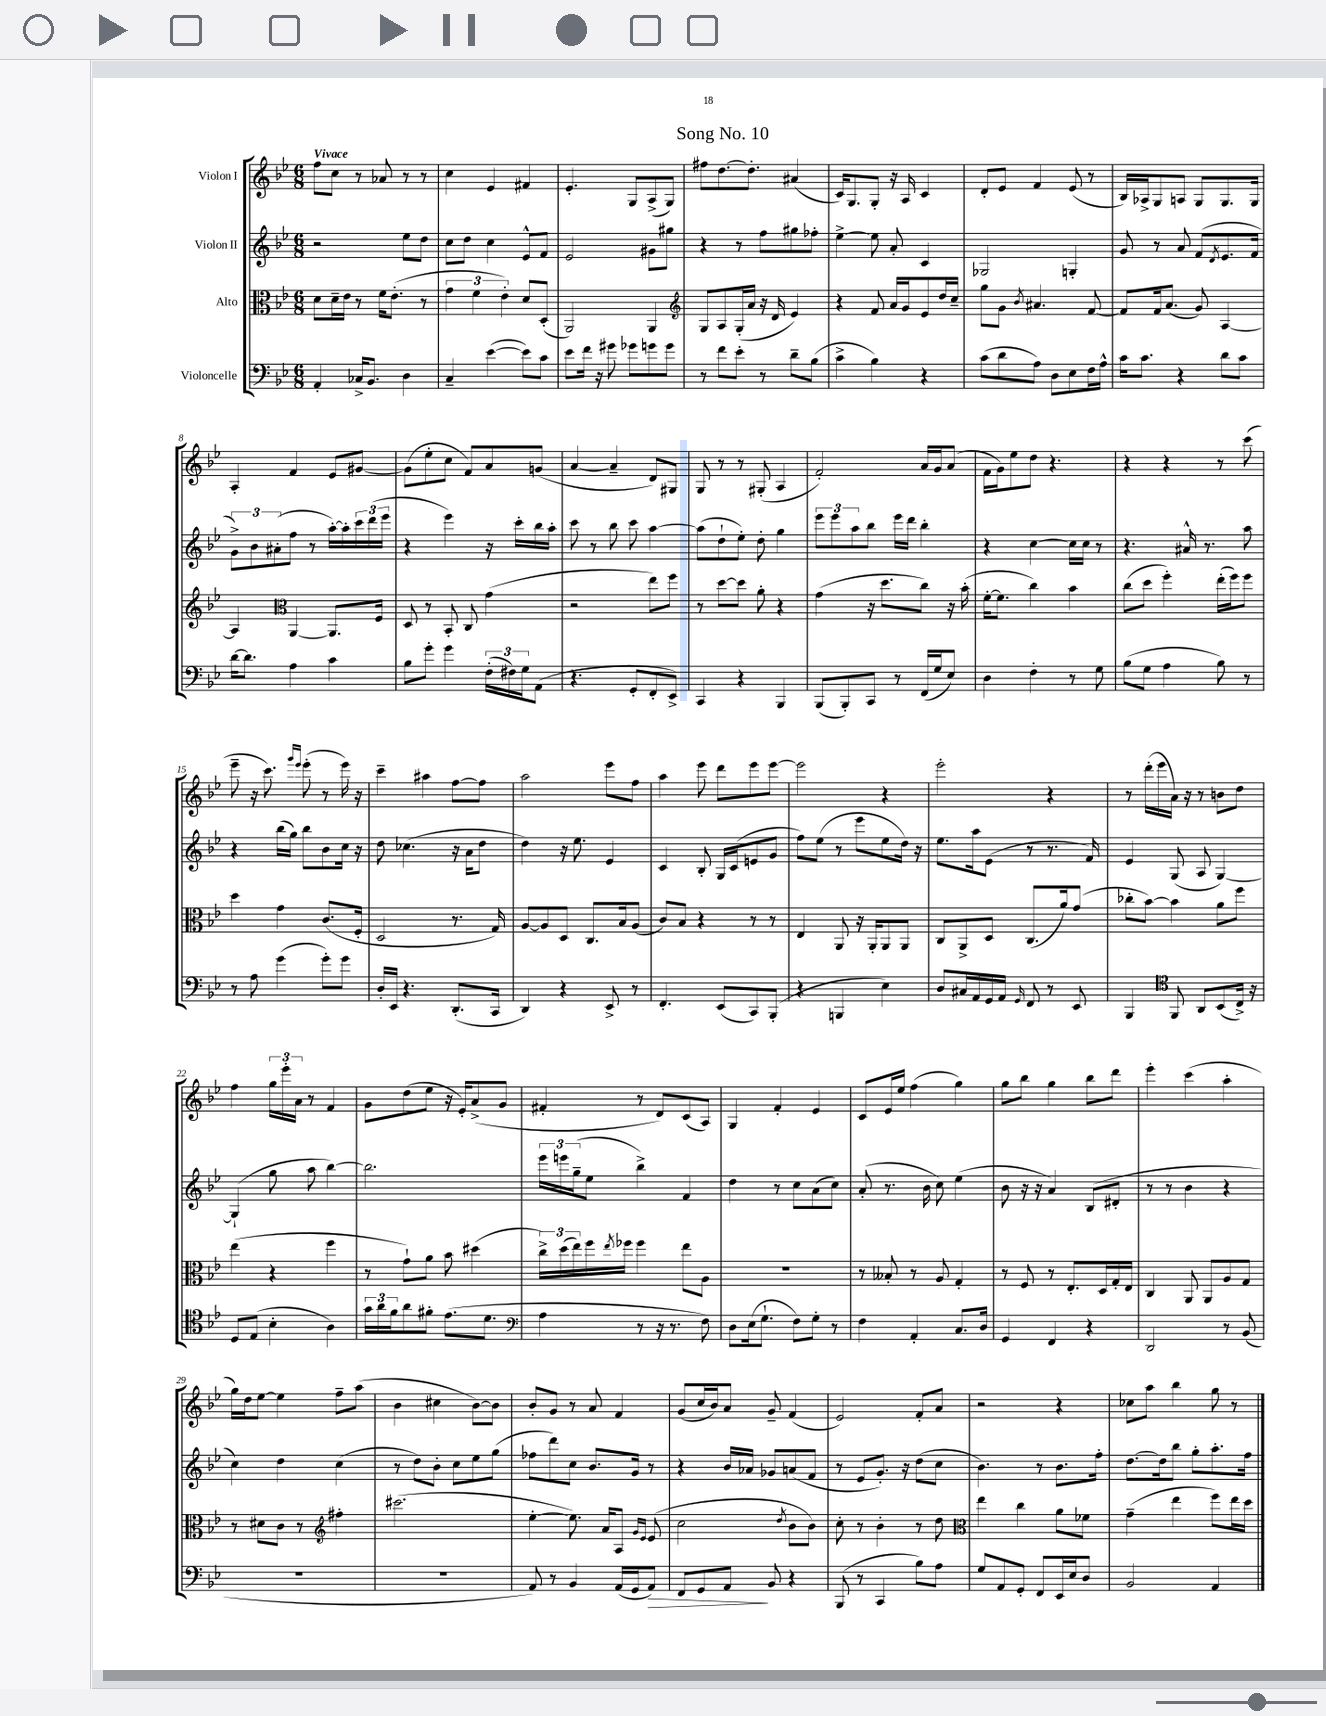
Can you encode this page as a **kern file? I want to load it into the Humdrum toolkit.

**kern	**dynam	**kern	**kern	**kern
*part4	*part4	*part3	*part2	*part1
*staff4	*staff4	*staff3	*staff2	*staff1
*I"Violoncelle	*	*I"Alto	*I"Violon II	*I"Violon I
*clefF4	*	*clefC3	*clefG2	*clefG2
*k[b-e-]	*	*k[b-e-]	*k[b-e-]	*k[b-e-]
*M6/8	*	*M6/8	*M6/8	*M6/8
=1	=1	=1	=1	=1
!	!	!	!	!LO:TX:a:B:t=Vivace
4AA'/	.	8d\L	2r	8ff\L
.	.	16d~\L	.	8cc\J
.	.	16e-\JJ	.	.
16C-X^/KL	.	8r	.	8r
8.BB-/J	.	.	.	.
.	.	16f\KL	.	8a-X/
.	.	(8.e-'\J	.	.
4D\	.	.	8ee-\L	8r
.	.	8r	8dd\J	8r
=2	=2	=2	=2	=2
4C~/	.	6g\	8cc\L	4cc\
.	.	.	8dd\J	.
.	.	6f\	.	.
([4e-\	.	.	4cc\	4e-/
.	.	6e-'\)	.	.
8e-\L])	.	8d/L	8e-^^/L	4f#X/
8c\J	.	(8D'/J	8f/J	.
=3	=3	=3	=3	=3
8e-\L	.	2AA/)	2e-/	4.e-'/
16f\Jk	.	.	.	.
16r	.	.	.	.
8g#X\	.	.	.	.
8g-X\L	.	.	.	8G/L
8gn\	.	4AA/	8g#X\L	(8A^/
8g\J	.	.	8gg#X\J	8G/J)
=4	=4	=4	=4	=4
*	*	*clefG2	*	*
8r	.	8G/L	4r	8ff#X\L
8f\L	.	8A/	.	[8.dd\
8e-'\J	.	(16G'/L	8r	.
.	.	16a/JJ	.	8.dd'\J]
8r	.	16r	8ff\L	.
.	.	16d/	.	.
8d~\L	.	4e-/)	8gg#X\	(4a#X/
(8B-\J	.	.	8ff-X'\J	.
=5	=5	=5	=5	=5
4c^\	.	4r	[4ee-^\	16c/KL)
.	.	.	.	8.G/
4B-\)	.	8f/	8ee-\]	8G'/J
.	.	16a/LL	8a'/	16r
.	.	16g/J	.	16A/
4r	.	8e-/	4c/	4c/
.	.	16dd/L	.	.
.	.	16cc~/JJ	.	.
=6	=6	=6	=6	=6
(8c\L	.	8gg\L	2G-X/	8d'/L
8d\	.	8g\J	.	8e-/J
.	.	8qb-/	.	.
8A\J)	.	4.a#X/	.	4f/
8D\L	.	.	.	.
8E-\	.	.	4Gn'/	(8e-/
16F\L	.	[8f/	.	8r
16A^^\JJ	.	.	.	.
=7	=7	=7	=7	=7
16c\KL	.	8f/L]	8g/	16B-/LL)
8.c\J	.	.	.	16A-X^/J
.	.	16f/k	8r	8G/
.	.	(8.a/J	.	.
4r	.	.	8a/	8An/J
.	.	8g/)	(8f/L	8G/L
.	.	.	8qd/	.
8d\L	.	[4A/	8.e-/	8.G/
8c\J	.	.	.	.
.	.	.	16f/Jk	16G/Jk
!!LO:LB:g=z
=8	=8	=8	=8	=8
[16d\KL	.	4A/]	12g^\L)	4A'/
8.d\J]	.	.	.	.
.	.	.	12b-\	.
.	.	.	(12a#X'\	.
*	*	*clefC3	*	*
4A\	.	[4AA/	8ff\J	4f/
.	.	.	8r	.
4c\	.	8.AA/L]	[16aa'\LL)	8e-/L
.	.	.	16aa'\]	.
.	.	.	24ccc\	[8g#X/J
.	.	.	(24ddd\	.
.	.	16F/Jk	.	.
.	.	.	24eee-\JJ	.
=9	=9	=9	=9	=9
8B-\L	.	8D/	4r	(8g#\L]
8g'\J	.	8r	.	8ee-'\
4g\	.	8BB-'/	4eee-\)	8cc\J
.	.	8C/	.	8f/L)
(24F'\LL	.	(4g\	16r	8a/
24F#X\)	.	.	.	.
.	.	.	16ccc'\LL	.
24G\J	.	.	.	.
(8AA\J	.	.	16bb-\	(8gn/J
.	.	.	16aa'\JJ	.
=10	=10	=10	=10	=10
4.r	.	2r	8ccc\	[4a/
.	.	.	8r	.
.	.	.	8bb-\	4a~/]
8GG'/L	.	.	8ccc\	.
8FF'/	.	8ee-\L)	[4aa\	8d/L)
8EE-^/J)	.	8ff\J	.	8G#X/J
=11	=11	=11	=11	=11
4CC/	.	8r	(8aa\L]	8G/
.	.	[8dd\L	8dd`\	8r
4r	.	8dd\J]	8ee-'\J)	8r
.	.	8a'\	8dd'\	(8G#X'/
4BBB-/	.	4r	4gg\	4A/
=12	=12	=12	=12	=12
(8BBB-/L	.	(4g\	12eee-\L	2f'/)
.	.	.	12eee-\	.
8BBB-'/)	.	.	.	.
.	.	.	12aa\	.
8CC/J	.	16r	8bb-\J	.
.	.	8.dd\L	.	.
8r	.	.	16eee-\LL	.
.	.	.	16ddd\JJ	.
(16FF/LL	.	8cc\J)	4bb-'\	16a/LL
16G/J	.	.	.	16g/J
8E-/J)	.	16r	.	(8a/J
.	.	(16b-'\	.	.
=13	=13	=13	=13	=13
4D\	.	[16f'\KL	4r	16f\LL
.	.	8.f\J]	.	16g\J)
.	.	.	.	8ee-\
4F'\	.	4cc\)	[4cc\	8dd\J
.	.	.	.	4.r
8r	.	4b-\	16cc\LL]	.
.	.	.	16cc\JJ	.
8G\	.	.	8r	.
=14	=14	=14	=14	=14
(8B-\L	.	(8cc\L	4.r	4r
8G\J	.	8dd\J	.	.
4A\	.	4ff'\)	.	4r
.	.	.	16a#X^^/	.
.	.	.	8.r	.
8B-\)	.	(16ee-'\LL	.	8r
.	.	16ff\J)	.	.
8r	.	8ff\J	8aa\	(8ccc\
!!LO:LB:g=z
=15	=15	=15	=15	=15
8r	.	4dd\	4r	8eee-~\
8A\	.	.	.	16r
.	.	.	.	8.ccc\)
(4g\	.	4g\	(16bb-\LL	.
.	.	.	16gg\JJ)	.
.	.	.	.	16qqggg/LL
.	.	.	.	16qqeee-/JJ
.	.	.	8bb-\L	(8eee-'\
8g'\L)	.	(8.c/L	8b-\	8r
8g\J	.	.	16cc\Jk	16eee-\)
.	.	16F'/Jk	16r	16r
=16	=16	=16	=16	=16
16D'/LL	.	2D/	8dd\	4ccc~\
16EE-/JJ	.	.	.	.
4.r	.	.	(4.cc-X\	.
.	.	.	.	4aa#X\
(8.DD'/L	.	8.r	16r	[8ff\L
.	.	.	16a\KL	.
.	.	.	8dd\J	8ff\J]
16CC/Jk	.	16G/)	.	.
=17	=17	=17	=17	=17
4DD/)	.	[8A/L	4dd\)	2aa\
.	.	8A/]	.	.
4r	.	8D/J	16r	.
.	.	.	8.ee-\	.
.	.	8.C/L	.	.
8EE-^/	.	.	4e-/	8eee-\L
.	.	16B-/k	.	.
8r	.	(8A/J	.	8ff\J
=18	=18	=18	=18	=18
4.FF'/	.	8c/L)	4c/	4aa\
.	.	8B-/J	.	.
.	.	4r	8B-'/	8eee-\
(8EE-/L	.	.	16G/LL	8ddd\L
.	.	.	(16c/J	.
8CC/)	.	8r	8en/	8eee-\
(8BBB-'/J	.	8r	8g/J	[8eee-\J
=19	=19	=19	=19	=19
4r	.	4E-/	8ff\L)	2eee-\]
.	.	.	(8ee-\J	.
4BBBn/	.	8AA/	8r	.
.	.	16r	8eee-\L	.
.	.	16AA'/KL	.	.
4E-\)	.	8AA/	8ee-\	4r
.	.	8AA/J	16dd\Jk)	.
.	.	.	16r	.
=20	=20	=20	=20	=20
8D/L	.	8C/L	8.ee-\L	2eee-'\
16C#X/L	.	8AA^/	.	.
16AA/	.	.	16aa\k	.
16GG/	.	8D/J	(8e-\J	.
16AA/JJ	.	.	.	.
16qqGG/	.	.	.	.
8FF/	.	(8.C/L	8r	.
8r	.	.	8.r	4r
.	.	16a/k)	.	.
8EE-/	.	(8g/J	.	.
.	.	.	16f/)	.
=21	=21	=21	=21	=21
4BBB-/	.	8cc-X'\L	4e-/	8r
.	.	[8b-\J)	.	(16ddd'\LL
.	.	.	.	16eee-\
*clefC4	*	*	*	*
8FF/	.	4b-\]	(8G/	16a\JJ)
.	.	.	.	16r
8AA/L	.	.	8A/	8r
(8BB-/	.	8a\L	[4G/)	8bn\L
16C^/Jk)	.	8ff\J	.	8dd\J
16r	.	.	.	.
!!LO:LB:g=z
=22	=22	=22	=22	=22
8D/L	.	(4ee-\	(4G`/]	4ff\
(8E-/J	.	.	.	.
4B-'\	.	4r	8gg\	24gg\LL
.	.	.	.	24eee-'\
.	.	.	.	24a\JJ
.	.	.	8aa\	8r
4A\)	.	4ff\	[4bb-\)	4f/
=23	=23	=23	=23	=23
24g\LL	.	8r	2.bb-\]	8g\L
24a\	.	.	.	.
24f\J	.	.	.	.
8a\	.	8g`\L)	.	(8dd\
8f#X'\J	.	8a\J	.	8ee-\J
(8.e-\L	.	8b-\	.	16r
.	.	.	.	16e-'/KL)
.	.	(4dd#X\	.	(8a^/
8.d\J	.	.	.	.
.	.	.	.	8g/J
=24	=24	=24	=24	=24
*clefF4	*	*	*	*
4A\	.	24cc^\LL)	24eee-\LL	4f#X'/
.	.	(24dd\	24eeen\	.
.	.	24ee-\)	(24gg~\J	.
.	.	16ff\	8ee-\J	.
.	.	8qee-/	.	.
.	.	16ff-X\JJ	.	.
8r	.	4ff-\	4bb-^\)	8r
16r	.	.	.	8d/L)
8.r	.	.	.	.
.	.	8ee-\L	4f/	(8c/
8F\)	.	8A\J	.	8A/J)
=25	=25	=25	=25	=25
8D\L	.	2.r	4dd\	4G/
(16E-\k	.	.	.	.
8.G`\J	.	.	.	.
.	.	.	8r	4f'/
8F\L)	.	.	8cc\L	.
8G'\J	.	.	(8a\	4e-/
8r	.	.	8cc\J)	.
=26	=26	=26	=26	=26
4F\	.	8r	(8a'/	8c/L
.	.	8B--X'/	8.r	16e-/L
.	.	.	.	16ee-/JJ
4AA'/	.	8r	.	(4ff\
.	.	.	16b-\	.
.	.	8A/	8cc\)	.
8.C/L	.	4G'/	(4ee-\	4gg\)
16D/Jk	.	.	.	.
=27	=27	=27	=27	=27
4GG/	.	8r	8b-\	8gg\L
.	.	8F/	16r	8bb-\J
.	.	.	16r	.
4FF/	.	8r	4a/)	4gg\
.	.	8.E-'/L	.	.
4r	.	.	(8B-/L	8bb-\L
.	.	16D/L	.	.
.	.	16G'/	8d#X'/J	8ddd\J
.	.	16E-/JJ	.	.
=28	=28	=28	=28	=28
2DD/	.	4C/	8r	4eee-'\
.	.	.	8r	.
.	.	8AA/	4b-\	(4ccc\
.	.	8AA/L	.	.
8r	.	8A/	4r	4aa'\
(8BB-/	.	8G/J	.	.
!!LO:LB:g=z
=29	=29	=29	=29	=29
2.r	.	8r	4cc\)	16gg\LL)
.	.	.	.	16dd\J
.	.	8d#X\L	.	[8ee-\J
.	.	8c\J	4dd\	4ee-\]
.	.	8r	.	.
*	*	*clefG2	*	*
.	.	4ff#X'\	(4cc\	8ff~\L
.	.	.	.	(8aa\J
=30	=30	=30	=30	=30
2.r	.	(2.ccc#X\	8r	4b-\
.	.	.	8dd\L)	.
.	.	.	8b-'\J	4cc#X\
.	.	.	8cc\L	.
.	.	.	8ee-\	[8b-\L)
.	.	.	(8gg\J	8b-\J]
=31	=31	=31	=31	=31
8AA/)	.	[4ee-'\	8ff-X\L	8b-'/L
8r	.	.	8ddd\)	8g/J
4BB-/	.	8.ee-\])	8cc\J	8r
.	.	.	8.b-/L	8a/
.	.	16a/KL	.	.
(16AA/LL	.	8A/J	.	4f/
16GG/J	.	.	16g/Jk	.
.	.	16qqg/LL	.	.
.	.	16qqe-/JJ	.	.
!	!LO:HP:b	!	!	!
8AA/J)	>	(8e-/	8r	.
=32	=32	=32	=32	=32
8FF/L	.	2cc\	4r	(8g/L
8GG/	.	.	.	16cc/L
.	.	.	.	16b-/J)
8AA/J	.	.	16b-/LL	8a/J
.	.	.	16a-X/JJ	.
8BB-/	]	.	8g-X/L	8g~/
.	.	8qdd/	.	.
4r	.	8b-\L	(8an/	(4f/
.	.	8b-\J)	8f/J	.
=33	=33	=33	=33	=33
(8BBB-/	.	8cc'\	8r	2e-/)
8r	.	8r	8e-/L	.
4CC/	.	4b-'\	8.g'/J)	.
.	.	.	16r	.
8B-\L)	.	8r	(8dd\L	8f'/L
8A\J	.	8dd\	8cc\J	8a/J
=34	=34	=34	=34	=34
*	*	*clefC3	*	*
8G/L	.	4ee-\	4.b-\)	2r
8AA/	.	.	.	.
8GG'/J	.	4cc\	.	.
8FF/L	.	.	8r	.
16EE-/L	.	8a\L	8.b-\L	4r
16E-/J	.	.	.	.
8D/J	.	8f-X\J	.	.
.	.	.	16ff'\Jk	.
=35	=35	=35	=35	=35
2BB-/	.	(4g~\	[8.dd\L	8cc-X\L
.	.	.	.	8aa\J
.	.	.	16dd\k]	.
.	.	4ee-\	8bb-\J	4bb-\
.	.	.	8gg'\L	.
4AA/	.	8ff\L)	8.aa'\	8gg\
.	.	16ee-\L	.	8r
.	.	16dd\JJ	16ff\Jk	.
==	==	==	==	==
*-	*-	*-	*-	*-
